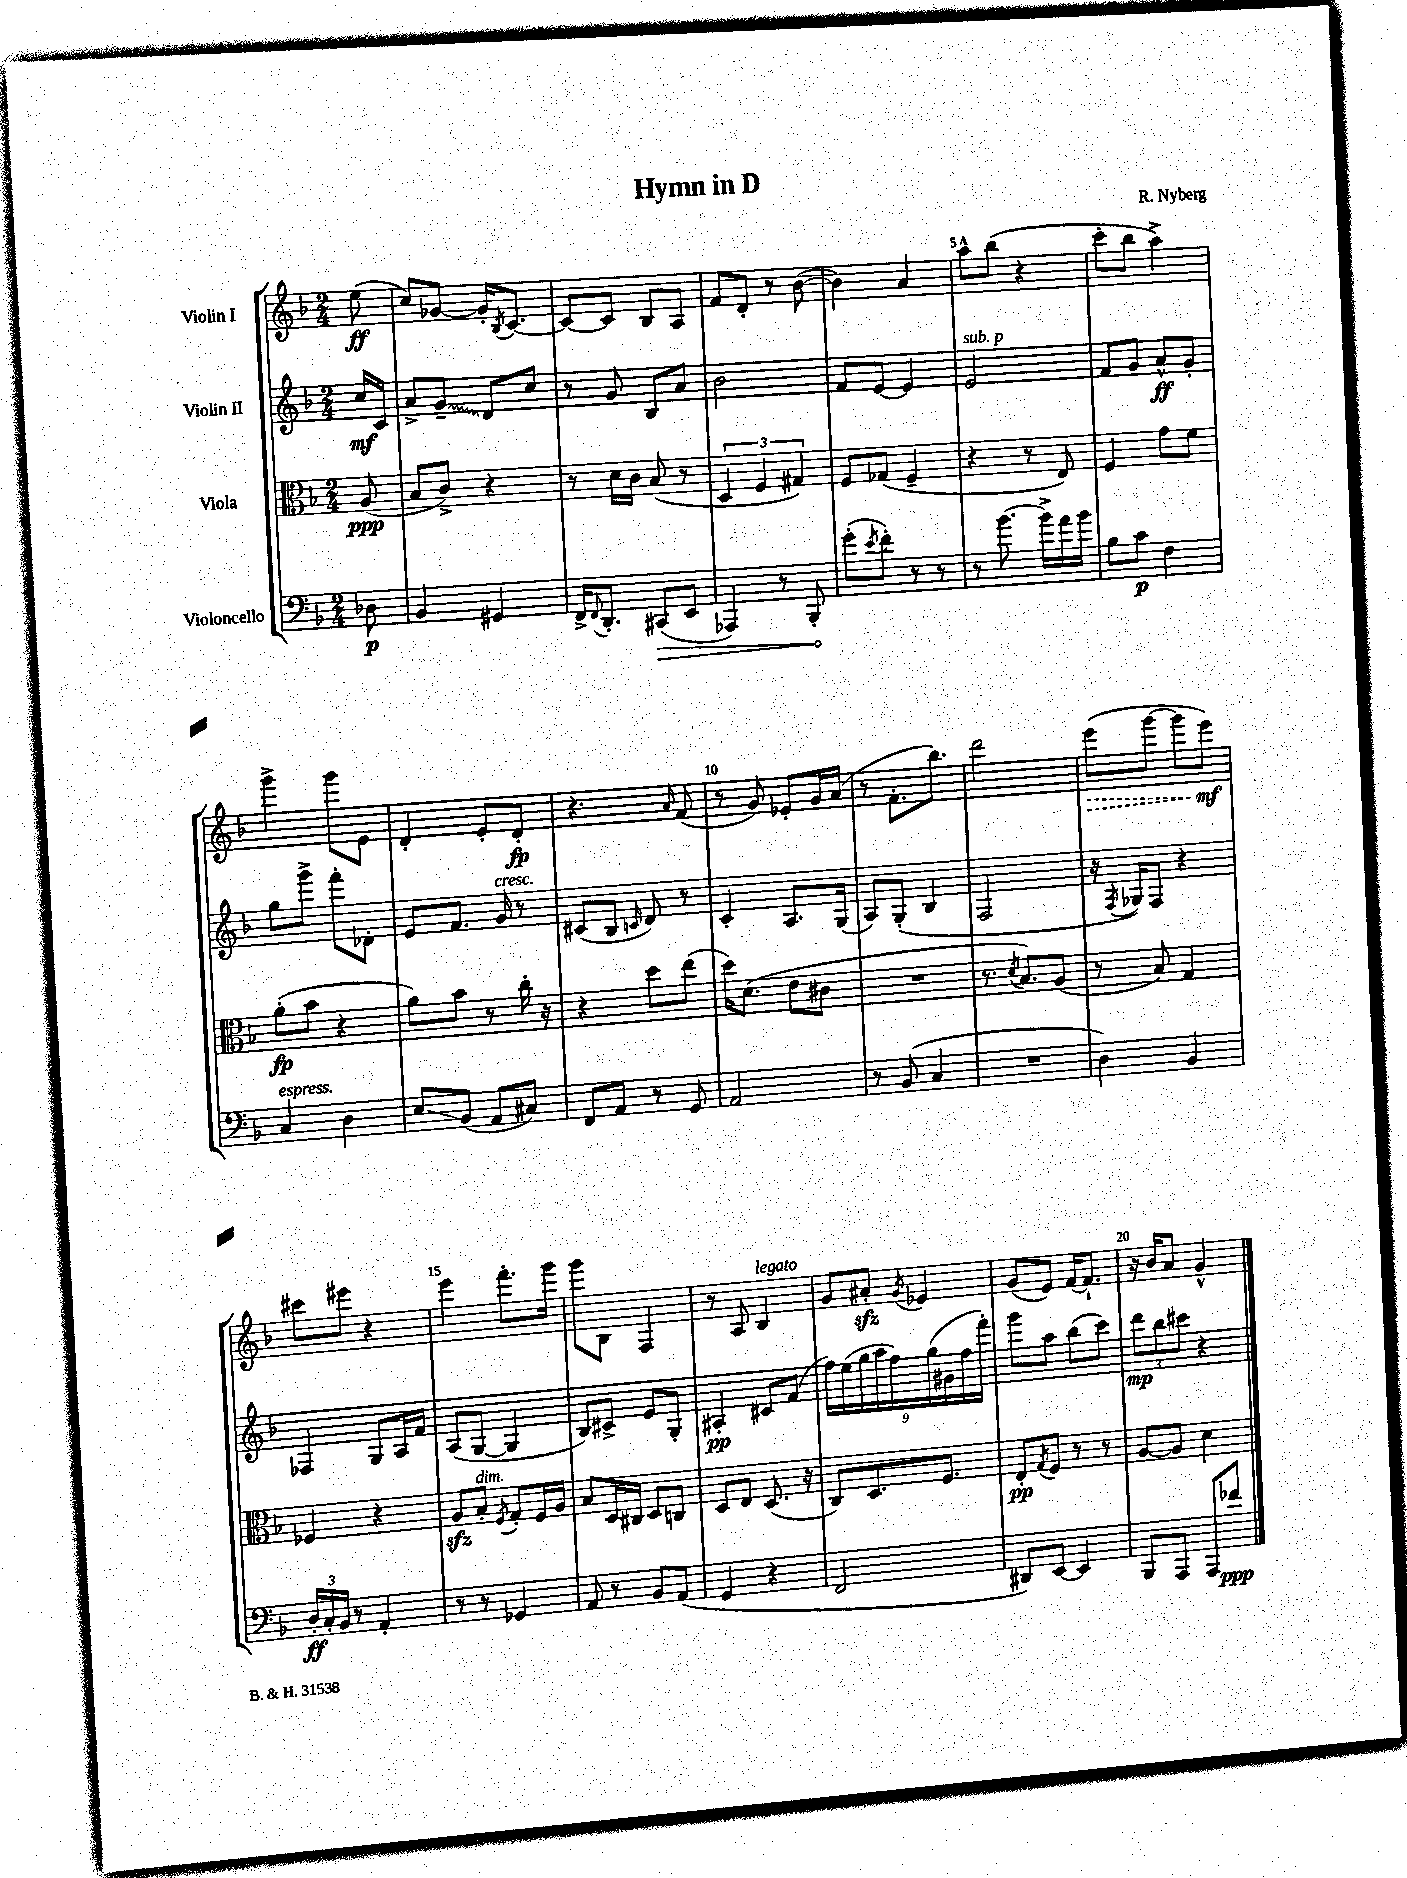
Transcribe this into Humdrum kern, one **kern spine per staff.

**kern	**kern	**kern	**kern
*staff4	*staff3	*staff2	*staff1
*clefF4	*clefC3	*clefG2	*clefG2
*k[b-]	*k[b-]	*k[b-]	*k[b-]
*M2/4	*M2/4	*M2/4	*M2/4
8D-	(8A	16cc	(8ee
.	.	16c	.
=	=	=	=
4BB-	8B-	8a^	8cc)
.	8c^)	8g~	[8g-
4GG#	4r	8d	16g-']
.	.	.	8qB-
.	.	.	[8.c
.	.	8cc	.
=	=	=	=
16FF^	8r	8r	8c_
8qqFF	.	.	.
8.DD'	.	.	.
.	16d	8g	8c]
.	16c	.	.
(8CC#	(8B-	8B-	8B-
8EE	8r	8a	8A
=	=	=	=
4AAA-)	6D	2b-	8f
.	.	.	8d'
.	6F	.	.
8r	.	.	8r
.	6G#)	.	.
8BBB-'	.	.	([8b-
=	=	=	=
(8g'	8F	8f	4b-])
8qe	.	.	.
8f')	(8G-	[8e	.
8r	4F~	4e]	4a
8r	.	.	.
=	=	=	=
8r	4r	2e	8aa^^
[8.b-	.	.	(8bb-
.	8r	.	4r
16b-^]	.	.	.
16a	8E)	.	.
16b-	.	.	.
=	=	=	=
8B-	4F	8f	8ccc'
8c	.	8g	8bb-
4F	8g	8a^^	4aa^)
.	8f	8g'	.
=	=	=	=
4C	(8a'	8gg	4ggg^
.	8b-	8ggg^	.
4D	4r	8fff'	8ggg
.	.	8d-'	8e
=	=	=	=
8E	8a)	8e	4d'
(8BB-	8b-	8.f	.
8AA	8r	.	8e'
.	.	16g	.
8C#)	16cc'	8r	8d'
.	16r	.	.
=	=	=	=
8FF	4r	(8c#	4.r
8AA	.	8B-	.
.	.	16qqc	.
8r	8dd	8d)	.
.	.	.	16qqa
8GG	(8ee	8r	(8f
=	=	=	=
2AA	16dd)	4c'	8r
.	(8.d	.	.
.	.	.	8g)
.	8e	8.A	8e-'
.	8c#	.	16g
.	.	(16G	(16a
=	=	=	=
8r	2r	8A)	8r
(8BB-	.	(8G'	8.f'
4C	.	4B-	.
.	.	.	8.bb-)
=	=	=	=
2r	8.r	2F	2ddd
.	8qd	.	.
.	8.B-)	.	.
.	(8A	.	.
=	=	=	=
4D)	8r	16r	(8eee
.	.	8qF	.
.	.	16G-)	.
.	8B-)	8F	[8ggg
4BB-	4G	4r	8ggg]
.	.	.	8eee)
=	=	=	=
24D'	4F-	4F-	8ccc#
24C'	.	.	.
24BB-	.	.	.
8r	.	.	8eee#
4AA'	4r	8G	4r
.	.	16A	.
.	.	16f	.
=	=	=	=
8r	8A	(8A	4eee
8r	8B-'	[8G	.
.	8qF	.	.
4GG-	8G'	4G]	8.fff'
.	16F	.	.
.	16A	.	16ggg
=	=	=	=
8AA	8B-	8B-)	8ggg
8r	16D	8c#^	8B-
.	16C#	.	.
8BB-	8D	8e	4F
(8AA	8C	8G'	.
=	=	=	=
4GG	8D	4A#'	8r
.	8E	.	8A
4r	(8.D	8c#	4B-
.	.	(8f	.
.	16r	.	.
=	=	=	=
2FF	8C)	18ff)	8g
.	.	(18ee	.
.	.	18gg	.
.	8.D	.	8a#'
.	.	18aa	.
.	.	18ff)	.
.	.	.	8qg
.	.	.	4e-
.	.	(18gg	.
.	8.F	.	.
.	.	18g#	.
.	.	18ff	.
.	.	18fff')	.
=	=	=	=
8DD#)	8E'	8ggg	(8g
.	8qG	.	.
[8EE	8F	8aa	8e)
4EE]	8r	(8bb-	[16f
.	.	.	8.f`]
.	8r	8ccc)	.
=	=	=	=
8BBB-	[8A	12ddd	16r
.	.	.	16b-
.	.	12bb-	.
8AAA	8A]	.	8a
.	.	12ccc#	.
8AAA	4d	4r	4g^^
8f-	.	.	.
==	==	==	==
*-	*-	*-	*-
